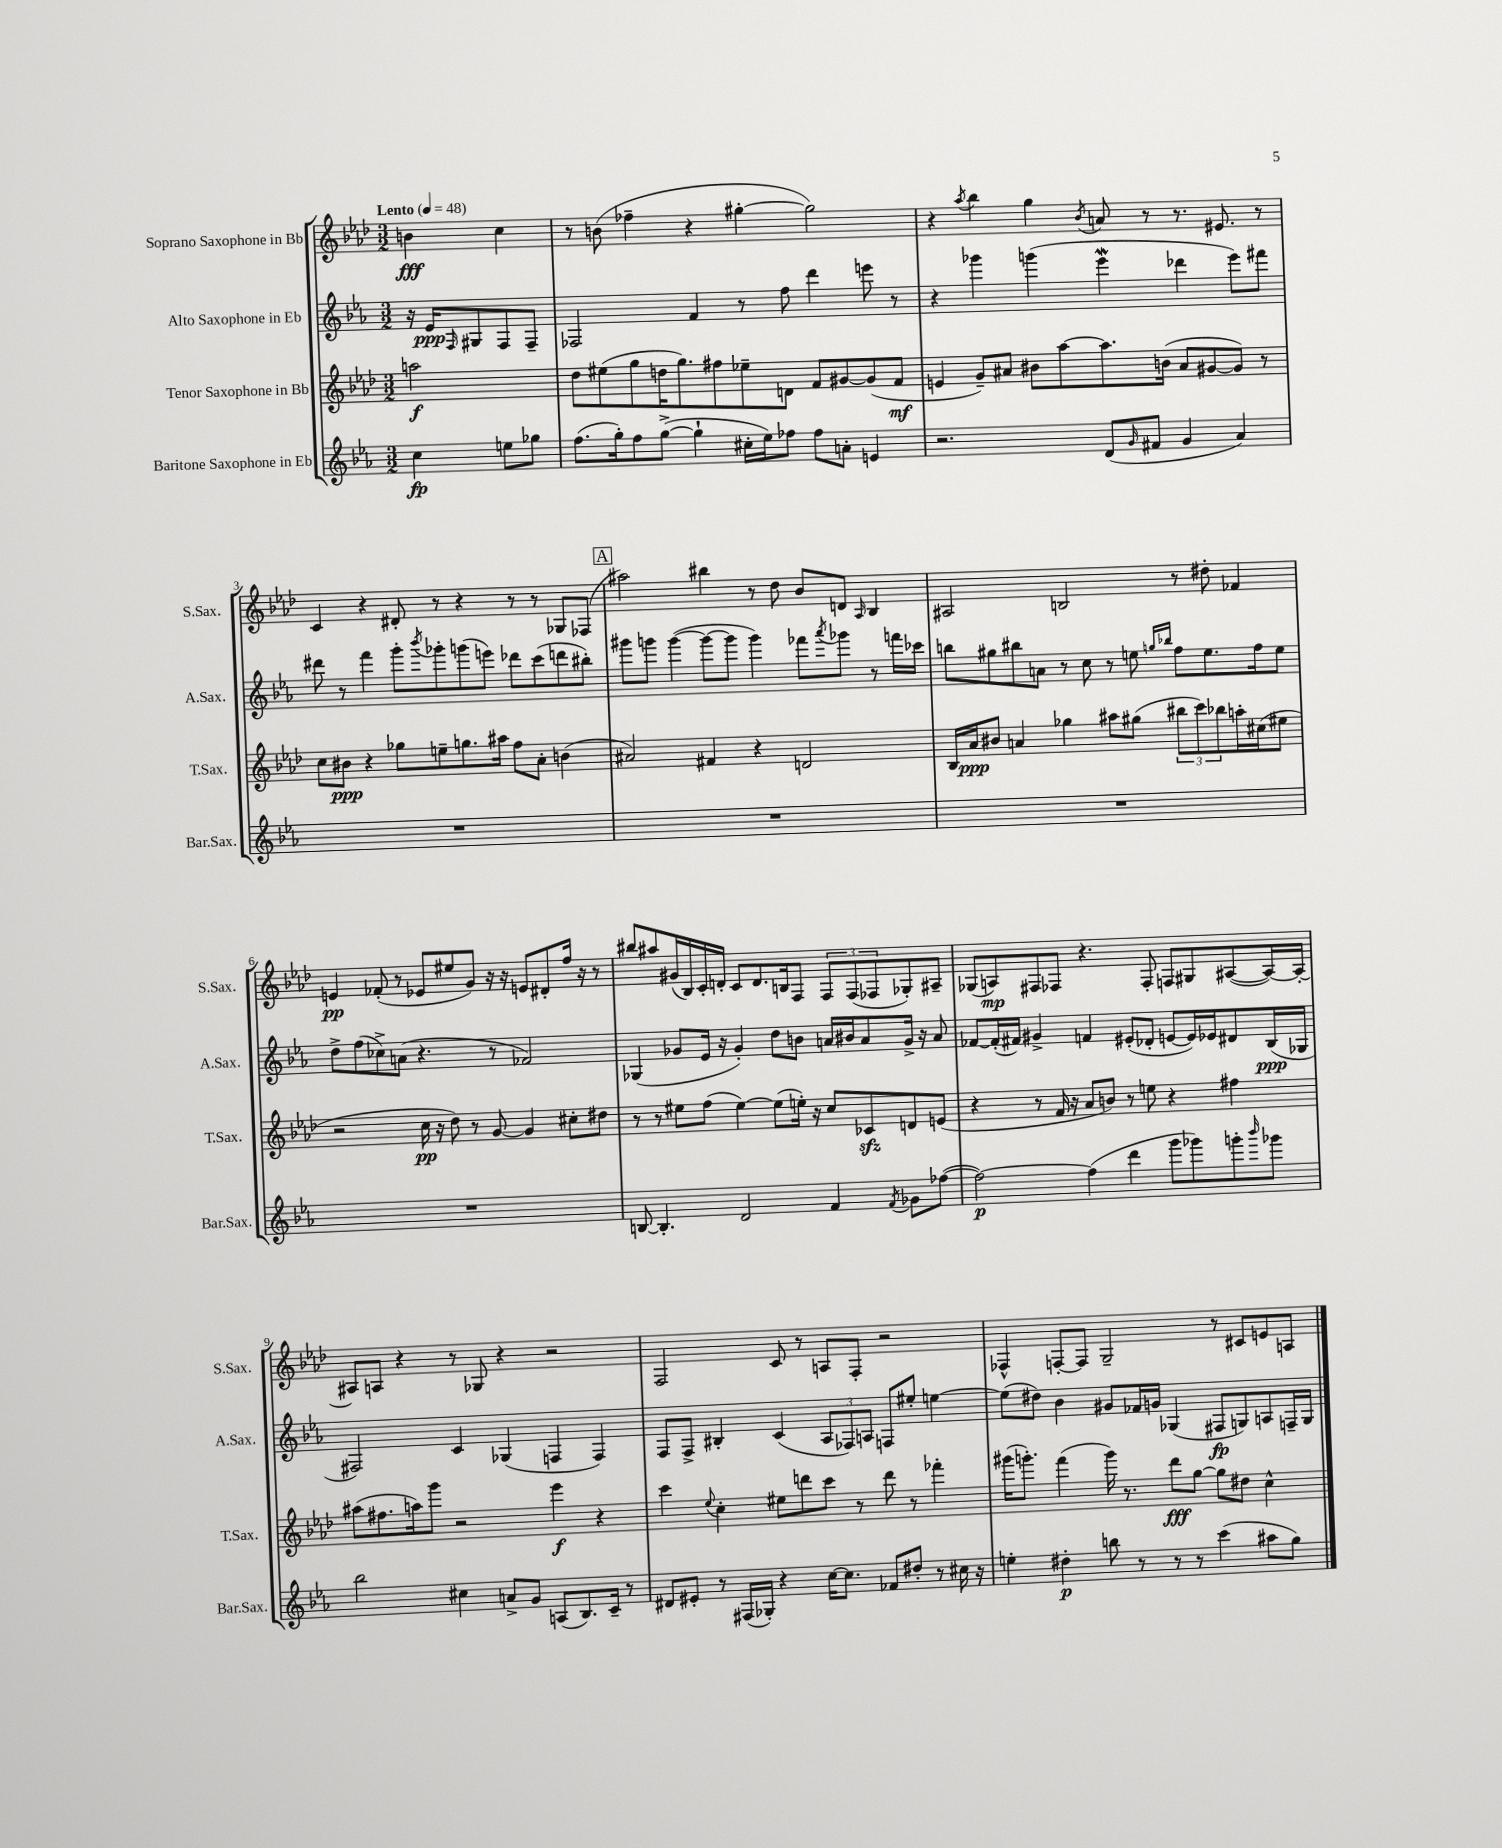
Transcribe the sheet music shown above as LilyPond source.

<<
\new StaffGroup <<
\new Staff = "s0" \with { instrumentName = "Soprano Saxophone in Bb" shortInstrumentName = "S.Sax." } {
    \clef treble \key aes \major \numericTimeSignature \time 3/2 \partial 2 \tempo "Lento" 4 = 48
    b'4\fff c''4 |
    r8 b'8( fes''4-- r4 gis''4~-. gis''2) |
    r4 \acciaccatura { aes''8 } bes''4 g''4 \acciaccatura { bes'8 } a'8 r8 r8. eis'8. r8 |
    c'4 r4 dis'8-. r8 r4 r8 r8 ges8 fes8( |
    \mark \markup { \box "A" } ais''2) bis''4 r8 des''8 bes'8 d'8 \grace { aes16 } bes4 |
    ais2 b2 r8 dis''8-. fes'4 |
    e'4\pp fes'8-.( r8 ees'8 eis''8 g'8) r16 r16 e'8 dis'8-. f''16 r16 r8 |
    bis''8 ais''8 gis'16( bes16) c'16-. d'16-. c'8 d'8. b16 f8 \tuplet 3/2 { f8 f8( fes8 } ges8-.) ais8-- |
    ges8( a8\mp) fis8 fes8 r4. fes8-. f8 gis8 ais8~( ais16~) ais16~-. |
    ais8 a8 r4 r8 ges8 r4 r2 |
    f2 c'8 r8 a8 f8-. r2 |
    fes4-^ f8~-. f8 g2-- r8 cis'8 e'8 a8 \bar "|." |
}
\new Staff = "s1" \with { instrumentName = "Alto Saxophone in Eb" shortInstrumentName = "A.Sax." } {
    \clef treble \key ees \major \numericTimeSignature \time 3/2 \partial 2
    r16 ees'16\ppp \grace { f16 } gis8 f8 f8-- |
    fes2 f'4 r8 f''8 d'''4 e'''8 r8 |
    r4 ges'''4 g'''4( ees'''4\mordent des'''4 ees'''8) fis'''8 |
    dis'''8 r8 f'''4 g'''8-. \acciaccatura { bes'''8 } ges'''8-. g'''8( e'''8) des'''8 c'''8( d'''8 bis''8-.) |
    \mark \markup { \box "A" } gis'''8 g'''8 g'''4~( g'''8~ g'''8 g'''4) fes'''8 \acciaccatura { aes'''8 } ges'''8 r8 f'''16 ces'''16 |
    b''8 gis''8 bis''8 a'8 r8 c''8 r8 e''8 \grace { g''16 bes''16 } f''8 e''8. f''16 e''8 |
    d''8-> f''8( ces''8->) a'8( r4. r8 fes'2) |
    ges4( ges'8 ees'16 r16 ges'4-.) d''8 b'8 a'16 bis'16 a'8 ges'16-> r16 a'8 |
    fes'8~ fes'16-.( fis'16) gis'4-> f'4 eis'8-.( des'8-. e'8~ e'16) ees'16 dis'8 bes16\ppp( ges16 |
    fis2) c'4 ges4( f4 f4) |
    f8 f8-> bis4-. c'4( \tuplet 3/2 { aes8 fes8) a8 } f8 eis''8-. e''4~ |
    e''8( dis''8) bes'4 gis'8 fes'16 g'16 ges4( fis8\fp g8) a8 f16-- g16 \bar "|." |
}
\new Staff = "s2" \with { instrumentName = "Tenor Saxophone in Bb" shortInstrumentName = "T.Sax." } {
    \clef treble \key aes \major \numericTimeSignature \time 3/2 \partial 2
    a''2\f |
    des''8 eis''8( g''8 d''16 g''8.) fis''8 ees''8-- d'8 f'8 gis'8~ gis'8( f'8\mf |
    e'4 g'8--) ais'8 bis'8 aes''8~ aes''8. b'16( ais'8 gis'8~ gis'8) r8 |
    c''8 bis'8\ppp r4 ges''8 e''8-- g''8. ais''16 f''8 aes'8-. b'4( |
    \mark \markup { \box "A" } ais'2) fis'4 r4 d'2 |
    bes16 aes'16\ppp bis'8 a'4 ges''4 ais''8 gis''8( \tuplet 3/2 { bis''8 c'''8) bes''8 } a''16-. cis''16( eis''8 |
    r2 c''16\pp r16 des''8) r8 g'8~ g'4 cis''8-. dis''8 |
    r8 r8 eis''8 f''8( eis''4~) eis''8( e''16-.) r16 c''8 ces'8\sfz d'8 e'8( |
    r4 r8 f'16 r16 aes'8 b'8) r8 e''8 r4 fis''4 |
    ais''8( fis''8. a''16) g'''8 r2 ees'''4\f r4 |
    c'''4 \appoggiatura { ees''8 } c''4-. eis''8 d'''8 c'''8 r8 d'''8 r8 fes'''4-. |
    gis'''16( g'''8.-.) f'''4( g'''16) r8. des'''8\fff g''8~ g''8 dis''8 c''4-^ \bar "|." |
}
\new Staff = "s3" \with { instrumentName = "Baritone Saxophone in Eb" shortInstrumentName = "Bar.Sax." } {
    \clef treble \key ees \major \numericTimeSignature \time 3/2 \partial 2
    c''4\fp e''8 ges''8 |
    f''8.( g''16-.) f''8 g''8~->( g''4-! cis''16-. ees''16) fes''8 fes''8 a'8-. e'4 |
    r2. d'8( \grace { g'16 } fis'8 g'4 aes'4) |
    R1. |
    \mark \markup { \box "A" } R1. |
    R1. |
    R1. |
    b8~ b4.-. d'2 f'4 \acciaccatura { f'8 } ges'8 fes''8~( |
    fes''2~\p) fes''4( d'''4 g'''8 ges'''8) g'''8-. \grace { bes'''16 } ges'''8 |
    bes''2 cis''4 a'8-> g'8 a8( bes8.) c'16-- r8 |
    dis'8 eis'8-. r8 fis16( ges16-.) r4 c''16~ c''8. fes'8 dis''8-. r8 cis''16 r16 |
    e''4-. dis''4-.\p b''8 r8 r8 r8 c'''4( ais''8 g''8) \bar "|." |
}
>>
>>
